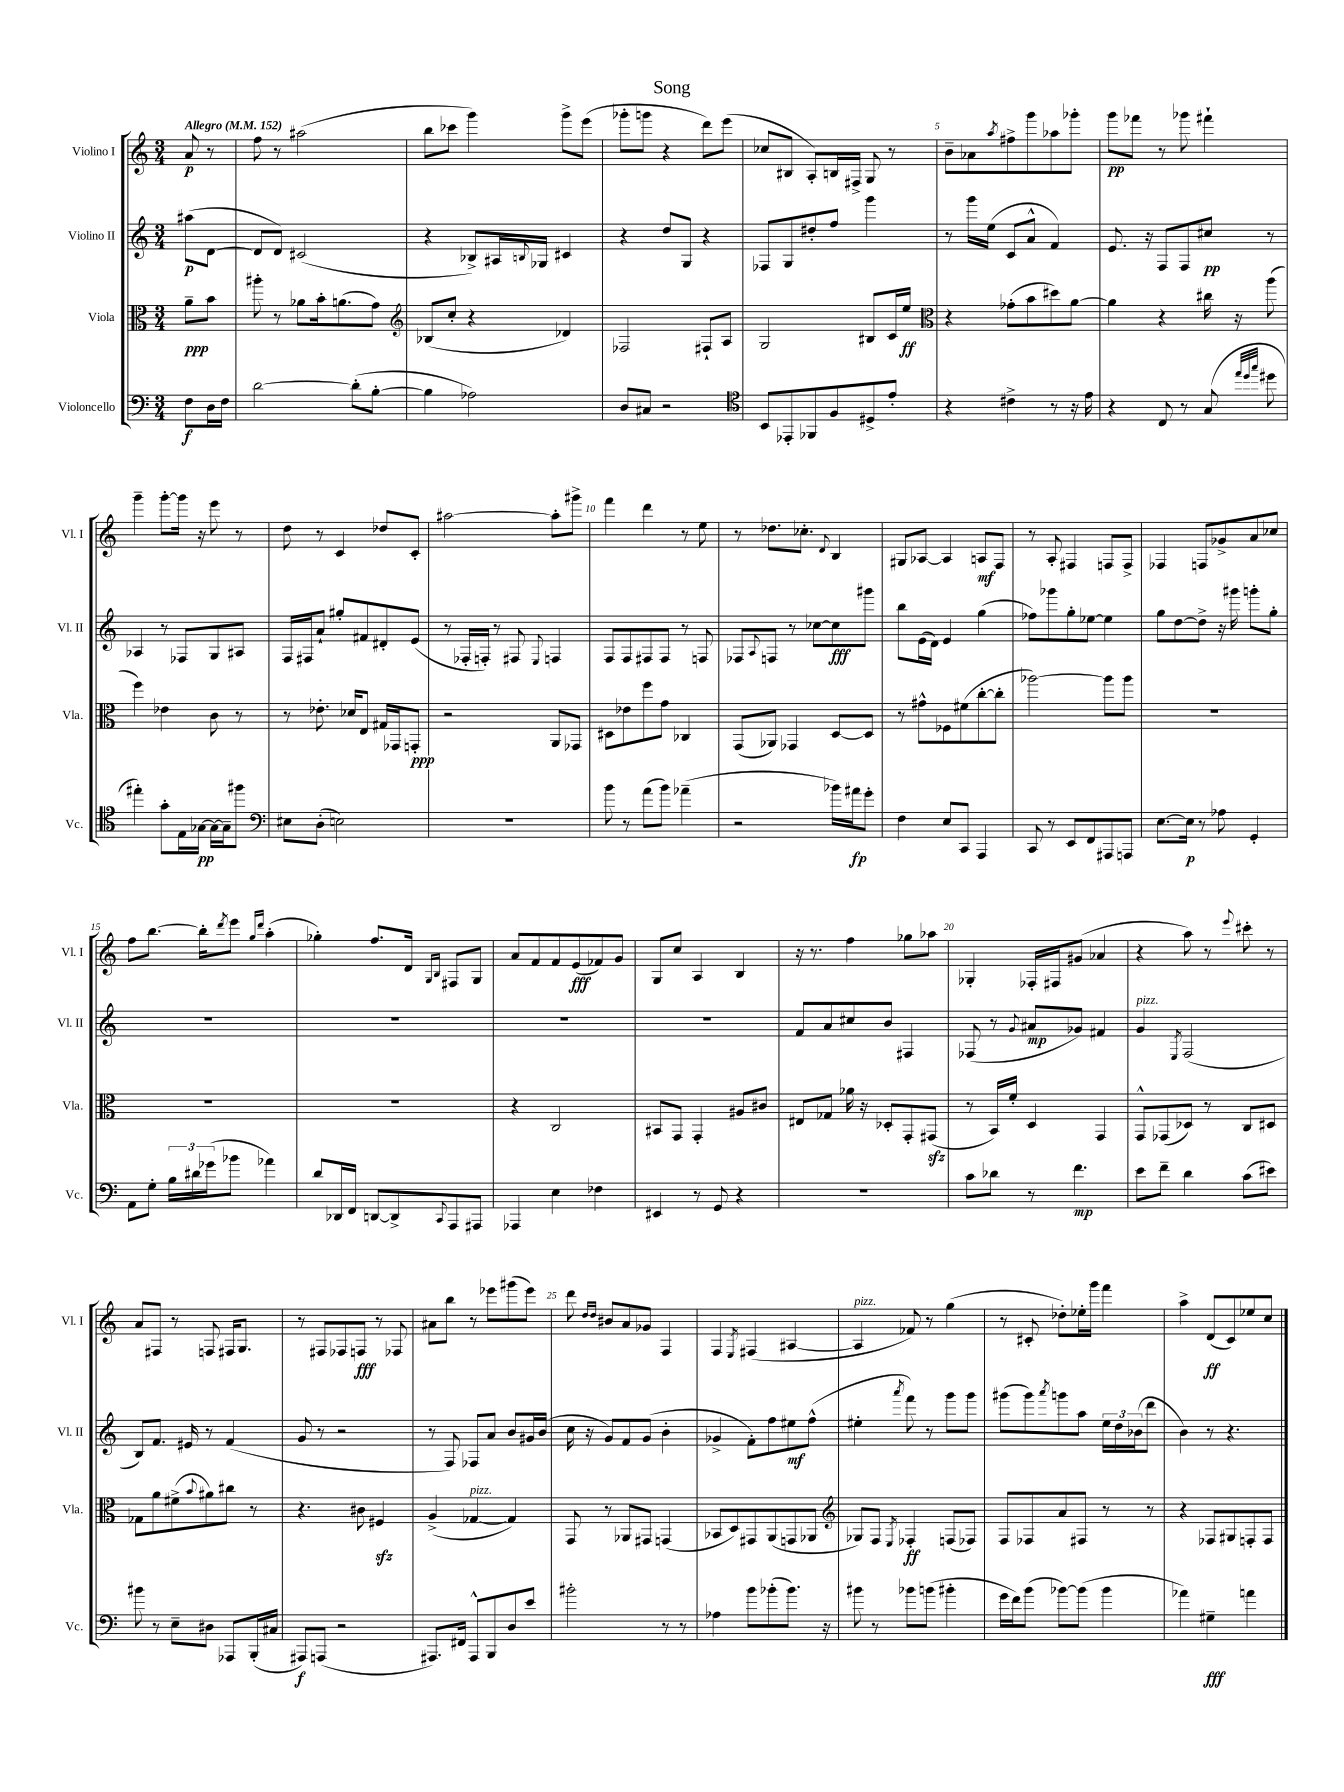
\header { title = "Song" }
<<
\new StaffGroup <<
\new Staff = "s0" \with { instrumentName = "Violino I" shortInstrumentName = "Vl. I" } {
    \clef treble \key c \major \numericTimeSignature \time 3/4 \partial 4 \tempo "Allegro" 4 = 152
    a'8\p r8 |
    f''8 r8 ais''2( |
    b''8 ces'''8 g'''4) g'''8-> e'''8( |
    ges'''8-. g'''8 r4 d'''8) e'''8( |
    ces''8 bis8 a8-.) b16 fis16-> g8 r8 |
    b'8-- aes'8 \acciaccatura { a''8 } fis''8-> g'''8 aes''8 ges'''8-. |
    g'''8\pp fes'''8 r8 ges'''8 fis'''4-! |
    g'''4-- g'''8~-. g'''16 r16 e'''8 r8 |
    d''8 r8 c'4 des''8 c'8-. |
    ais''2~ ais''8-. gis'''8-> |
    f'''4 d'''4 r8 e''8 |
    r8 des''8. ces''8.-. \appoggiatura { d'8 } b4 |
    gis8 aes8~ aes4 a8\mf f8 |
    r8 a8-. fis4 f8 f8-> |
    fes4 f8 ges'8-> a'8 ces''8 |
    f''8 b''8.~ b''16-. \acciaccatura { d'''8 } e'''8 \grace { g''16 d'''16 } a''4-.( |
    ges''4-.) f''8. d'16 \grace { g16 b16 } fis8 g8 |
    a'8 f'8 f'8 e'8\fff( fes'8) g'8 |
    g8 c''8 a4 b4 |
    r16 r8. f''4 ges''8 aes''8 |
    ges4-. fes16-. fis16 gis'8( aes'4 |
    r4 a''8) r8 \appoggiatura { e'''8 } cis'''8-. r8 |
    a'8 fis8 r8 f8 fis16 g8. |
    r8 fis8 fes8 f8\fff r8 fes8 |
    ais'8 b''8 r8 ees'''8 gis'''8( ees'''8) |
    d'''8 \grace { d''16 d''16 } bis'8 a'8 ges'8 f4 |
    f4 \acciaccatura { e8 } fis4( ais4~ |
    ais4^\markup { \italic "pizz." } fes'8) r8 g''4( |
    r8 cis'8-. des''8-.) ees''16-. g'''16 f'''4 |
    a''4-> d'8\ff( c'8) ees''8 c''8 \bar "|." |
}
\new Staff = "s1" \with { instrumentName = "Violino II" shortInstrumentName = "Vl. II" } {
    \clef treble \key c \major \numericTimeSignature \time 3/4 \partial 4
    ais''8\p( d'8~ |
    d'8 d'8) cis'2( |
    r4 bes8->) ais16 \appoggiatura { b8 } ges16 cis'4 |
    r4 d''8 g8 r4 |
    fes8 g8 dis''8-. f''8 g'''4 |
    r8 g'''16 e''16( c'8 a'8-^ f'4) |
    e'8. r16 f8 f8 cis''8\pp r8 |
    aes4 r8 fes8 g8 ais8 |
    f16 fis16 a'8-! gis''8-. fis'8 dis'8-. e'8( |
    r8 fes16-. f16-.) r8 fis8 \appoggiatura { e8 } f4 |
    f8 f8 fis8 fis8 r8 f8 |
    fes8 \appoggiatura { a8 } f8 r8 ces''8~ ces''8\fff gis'''8 |
    b''8 e'16( d'16) e'4 g''4( |
    fes''8) ges'''8 g''8-. ees''8~ ees''4 |
    g''8 d''8~ d''8-> r16 gis'''16 g'''8-. g''8-. |
    R2. |
    R2. |
    R2. |
    R2. |
    f'8 a'8 cis''8 b'8 fis4 |
    fes8( r8 \appoggiatura { g'8 } ais'8\mp ges'8) fis'4 |
    g'4^\markup { \italic "pizz." } \acciaccatura { e8 } f2( |
    b8) f'8. eis'16 r8 f'4( |
    g'8 r8 r2 |
    r8 f8) fes8 a'8 b'8 gis'16 b'16( |
    c''16 r16 g'8) f'8 g'8( b'4-. |
    ges'4-> f'8-.) f''8 eis''8\mf f''8-^( |
    eis''4-. \acciaccatura { a'''8 } f'''8) r8 g'''8 g'''8 |
    gis'''8( gis'''8) \acciaccatura { a'''8 } g'''8 a''8 \tuplet 3/2 { e''16 d''16 bes'16( } d'''8 |
    b'4) r8 r4. \bar "|." |
}
\new Staff = "s2" \with { instrumentName = "Viola" shortInstrumentName = "Vla." } {
    \clef alto \key c \major \numericTimeSignature \time 3/4 \partial 4
    a'8--\ppp b'8 |
    ais''8-. r8 aes'8 b'16-. a'8.( g'8) |
    \clef treble bes8( c''8-. r4 des'4) |
    fes2 fis8-! a8 |
    g2 bis8 c'16 e''16\ff |
    \clef alto r4 ges'8-.( b'8 dis''8) a'8~ |
    a'4 r4 cis''16 r16 a''8( |
    f''4) ees'4 c'8 r8 |
    r8 ees'8.-. des'16 e8 gis16 ges,16 g,8-.\ppp |
    r2 a,8 ges,8 |
    dis8 ees'8 f''8 g'8 ces4 |
    g,8( aes,8) ges,4 d8~ d8 |
    r8 gis'8-^ fes8 fis'8( c''8~-. c''8-. |
    aes''2~) aes''8 aes''8 |
    R2. |
    R2. |
    R2. |
    r4 c2 |
    bis,8 g,8 g,4-. ais8 cis'8 |
    eis8 ges8 aes'16 r16 des8-. g,8-. gis,8\sfz( |
    r8 b,16) f'16-. d4 g,4 |
    g,8-^ ges,8( des8) r8 c8 dis8 |
    ges8 a'8 fis'8->( \appoggiatura { b'8 } ais'8) cis''8 r8 |
    r4. cis'8 fis4\sfz |
    a4->( ges4~^\markup { \italic "pizz." } ges4) |
    g,8 r8 aes,8 gis,8 g,4( |
    bes,8 d8) gis,8 a,8( g,8 aes,8 |
    \clef treble ges8) f8 \acciaccatura { e8 } fes4-.\ff f8( fes8) |
    f8 fes8 a'8 fis8 r8 r8 |
    r4 fes8 gis8 f8-. f8 \bar "|." |
}
\new Staff = "s3" \with { instrumentName = "Violoncello" shortInstrumentName = "Vc." } {
    \clef bass \key c \major \numericTimeSignature \time 3/4 \partial 4
    f8\f d16 f16 |
    d'2~ d'8-.( b8~-. |
    b4 aes2) |
    d8 cis8 r2 |
    \clef tenor b,8 ees,8-. fes,8 f8 dis8-> e'8-. |
    r4 cis'4-> r8 r16 e'16 |
    r4 c8 r8 g8( \grace { e''32 d''32 g''32 } dis''8 |
    eis''4-.) g'8-. e16 ges16~\pp ges16~ ges16-- fis''8 |
    \clef bass eis8 d8-.( e2) |
    R2. |
    b'8 r8 a'8( b'8) aes'4--( |
    r2 bes'16) ais'16\fp g'8-. |
    f4 e8 c,8 a,,4 |
    c,8 r8 e,8 f,8 ais,,8 a,,8 |
    e8.~ e16\p r8 aes8 g,4-. |
    a,8 g8-. \tuplet 3/2 { b16 dis'16 ges'16( } bes'8 aes'4) |
    d'8 des,16 f,16 d,8~ d,8-> \appoggiatura { c,8 } a,,8 ais,,8 |
    aes,,4 e4 fes4 |
    eis,4 r8 g,8 r4 |
    R2. |
    c'8 des'8 r8 f'4.\mp |
    e'8 f'8-- d'4 c'8( eis'8) |
    bis'8 r8 e8-- dis8 aes,,8 b,,16-.( cis16 |
    ais,,8\f) a,,8( r2 |
    ais,,8.) fis,16 ais,,8-^ b,,8 d8 e'8 |
    bis'2-. r8 r8 |
    aes4 b'8 bes'8-.( bes'8.) r16 |
    bis'8 r8 bes'8 b'8( bis'4-. |
    g'16 f'16) b'8( bes'8~) bes'8( bes'4 |
    aes'4) gis4--\fff a'4 \bar "|." |
}
>>
>>
\layout { \context { \Score \override BarNumber.break-visibility = ##(#f #t #t) barNumberVisibility = #(every-nth-bar-number-visible 5) } }
